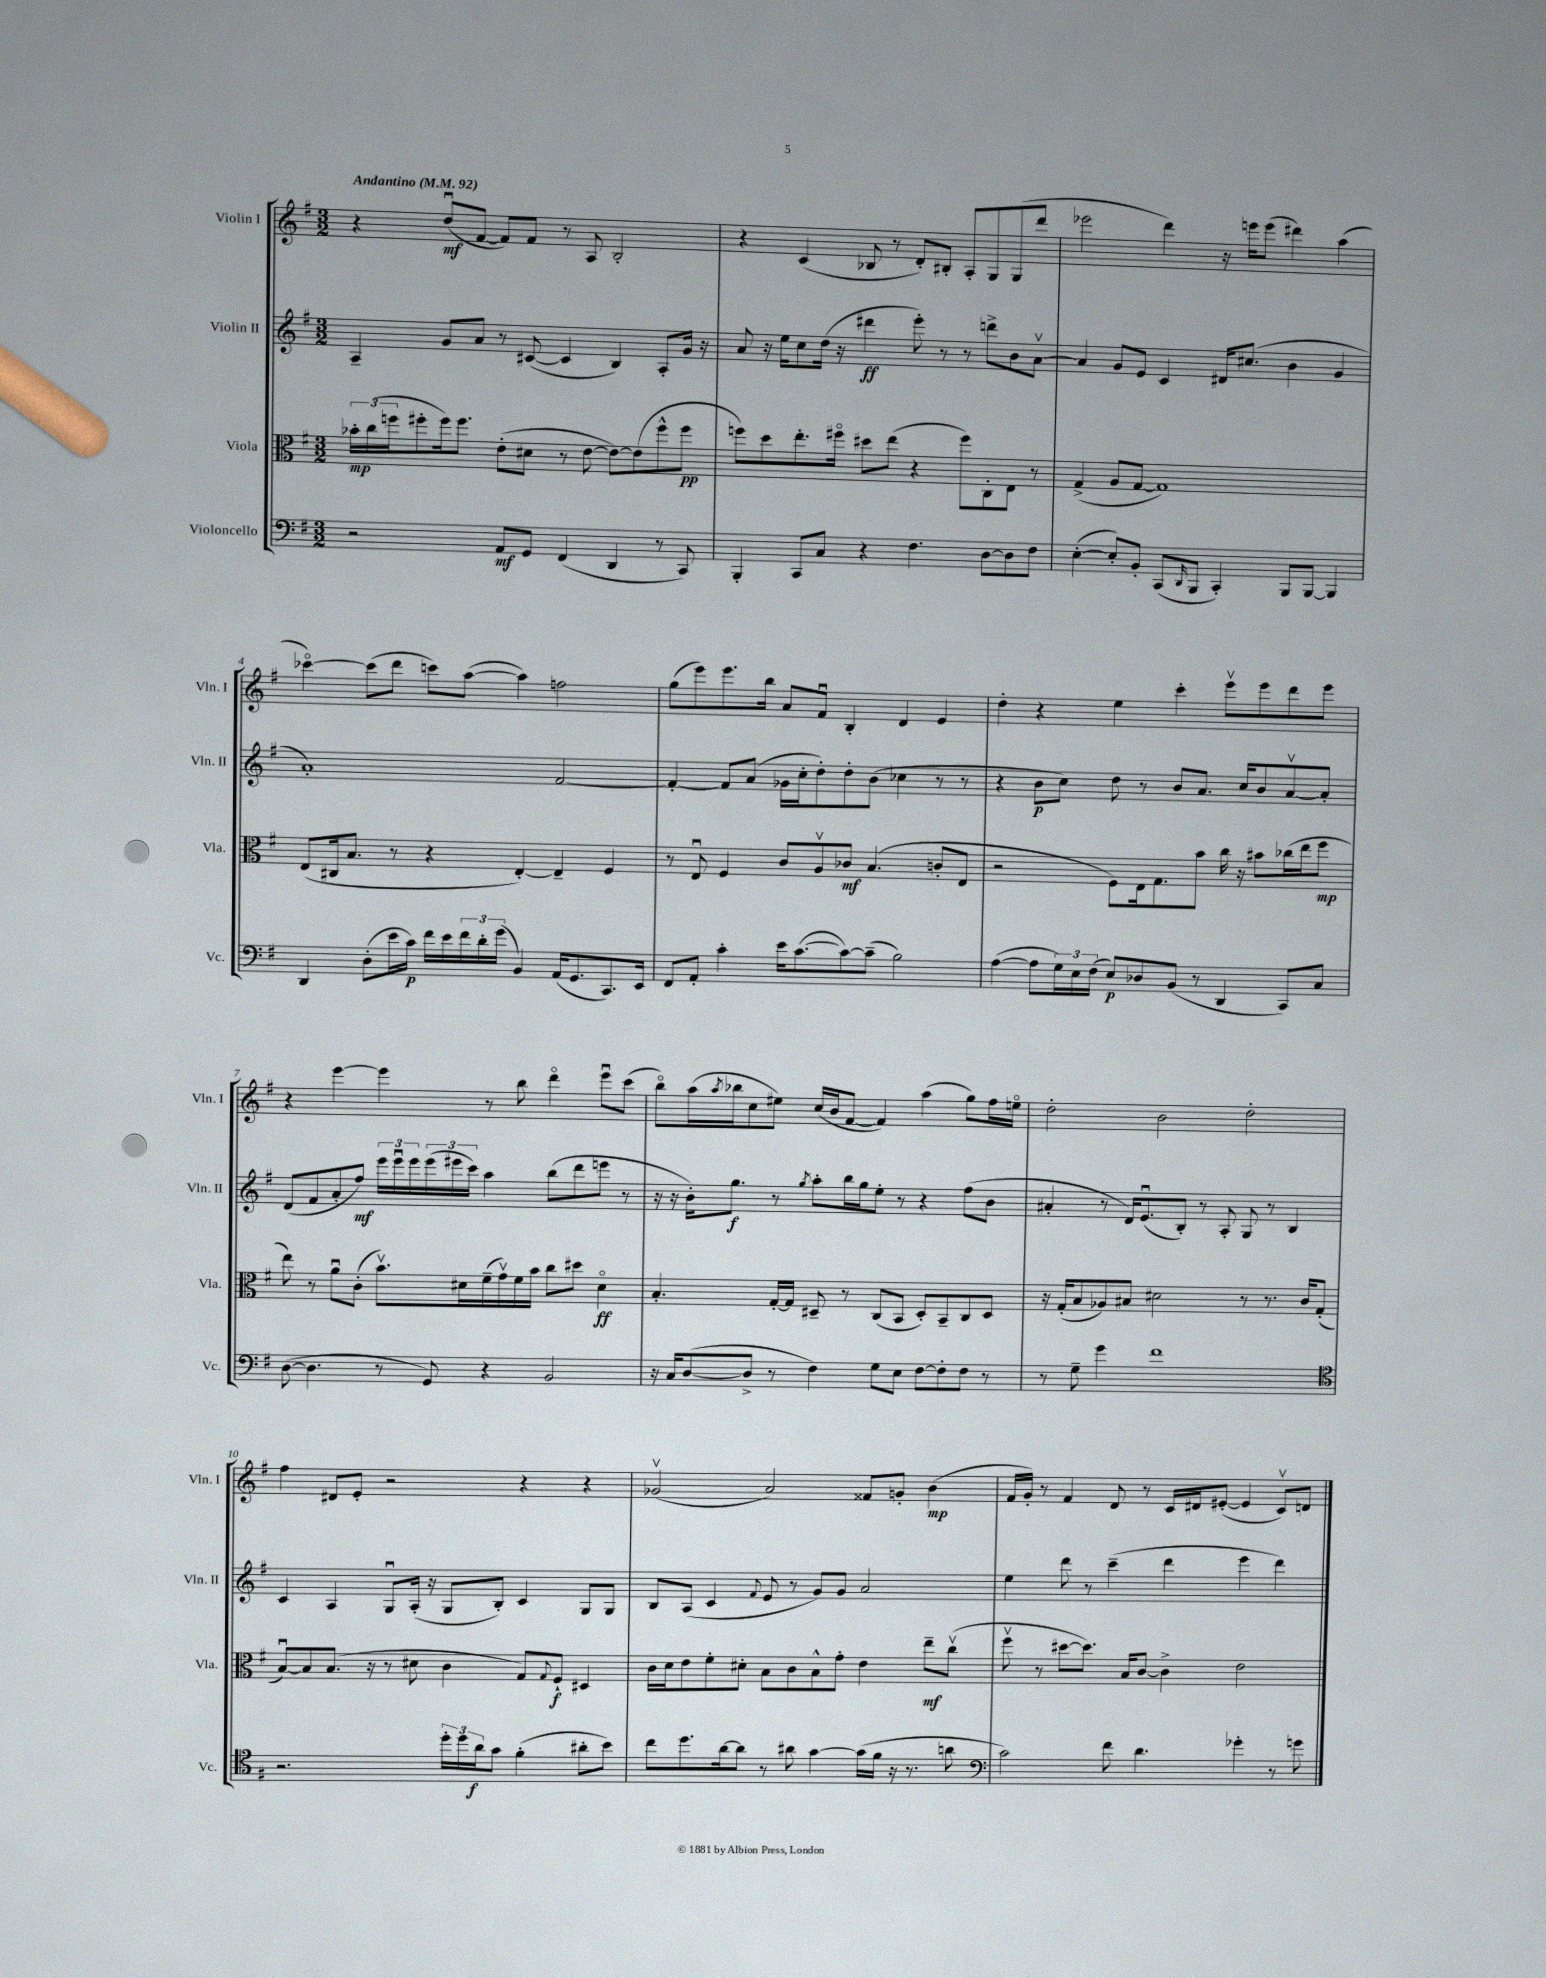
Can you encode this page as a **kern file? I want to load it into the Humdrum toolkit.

**kern	**dynam	**kern	**dynam	**kern	**dynam	**kern	**dynam
*part4	*part4	*part3	*part3	*part2	*part2	*part1	*part1
*staff4	*staff4	*staff3	*staff3	*staff2	*staff2	*staff1	*staff1
*I"Violoncello	*	*I"Viola	*	*I"Violin II	*	*I"Violin I	*
*I'Vc.	*	*I'Vla.	*	*I'Vln. II	*	*I'Vln. I	*
*clefF4	*	*clefC3	*	*clefG2	*	*clefG2	*
*k[f#]	*	*k[f#]	*	*k[f#]	*	*k[f#]	*
*M3/2	*	*M3/2	*	*M3/2	*	*M3/2	*
*MM92	*	*MM92	*	*MM92	*	*MM92	*
=1	=1	=1	=1	=1	=1	=1	=1
!	!	!	!	!	!	!LO:TX:a:B:t=Andantino	!
2r	.	24b-X'\LL	mp	4A~/	.	4r	.
.	.	(24cc\	.	.	.	.	.
.	.	24ffn\J	.	.	.	.	.
.	.	8ff#X'\	.	.	.	.	.
.	.	16ff#\k)	.	8g/L	.	(8ddu/L	mf
.	.	8.ff#\J	.	.	.	.	.
.	.	.	.	8a/J	.	[8f#/J	.
8AA/L	mf	(8e'\L	.	8r	.	8f#/L])	.
8GG/J	.	8d#X\J	.	([8c#X/	.	8f#/J	.
(4FF#/	.	8r	.	4c#/]	.	8r	.
.	.	[8e\	.	.	.	8A/	.
4DD/	.	8e\L_)	.	4B/)	.	2B'/	.
.	.	(8e\]	.	.	.	.	.
8r	.	8ff#^^\	.	8A'/L	.	.	.
8CC/)	.	8ff#\J	pp	16g/Jk	.	.	.
.	.	.	.	16r	.	.	.
=2	=2	=2	=2	=2	=2	=2	=2
4BBB'/	.	8ffn\L)	.	8a/	.	4r	.
.	.	8dd\	.	16r	.	.	.
.	.	.	.	16ee\KL	.	.	.
8CC/L	.	8.ee'\	.	8cc\	.	(4c/	.
8C/J	.	.	.	(16dd\Jk	.	.	.
.	.	16ff#X\Jk	.	16r	.	.	.
4r	.	8dd#X\L	.	4ddd#X\	ff	8B-X/	.
.	.	(8ee\J	.	.	.	8r	.
4.F#\	.	4r	.	8eee'\)	.	8d'/L)	.
.	.	.	.	8r	.	8B#X'/J	.
.	.	8ff#\L)	.	8r	.	8A'/L	.
[8D\L	.	8C'\	.	8dddn^\L	.	8G/	.
8D\]	.	8E\J	.	8b\	.	(8G/	.
8F#\J	.	8r	.	[8av\J	.	8ddd/J	.
=3	=3	=3	=3	=3	=3	=3	=3
([4E'\	.	(4G^/	.	4a/]	.	2eee-X\	.
8E'/L])	.	8A/L	.	8g/L	.	.	.
8BB'/J	.	[8G/J	.	8e/J	.	.	.
(8CC/L	.	1G])	.	4c/	.	4ddd\)	.
16qqDD/	.	.	.	.	.	.	.
8BBB/J	.	.	.	.	.	.	.
4CC'/)	.	.	.	16d#X/KL	.	16r	.
.	.	.	.	(8.cc#X/J	.	16eeen\KL	.
.	.	.	.	.	.	(8eee\J	.
8BBB/L	.	.	.	4b\	.	4ddd#X\)	.
[8BBB/J	.	.	.	.	.	.	.
4BBB/]	.	.	.	4g/	.	(4aa\	.
!!LO:LB:g=z
=4	=4	=4	=4	=4	=4	=4	=4
4DD/	.	(8E/L	.	1a')	.	[4ccc-X\)	.
.	.	16C#X/k	.	.	.	.	.
.	.	8.B/J	.	.	.	.	.
(8D'\L	.	.	.	.	.	(8ccc-\L]	.
16e\L	.	8r	.	.	.	8ddd\J	.
16c\JJ)	p	.	.	.	.	.	.
16f#\LL	.	4r	.	.	.	8cccn\L)	.
16e\	.	.	.	.	.	.	.
24f#\	.	.	.	.	.	([8aa\J	.
24d'\	.	.	.	.	.	.	.
(24g\JJ	.	.	.	.	.	.	.
4BB/)	.	[4E'/)	.	.	.	4aa\])	.
(16AA/KL	.	4E~/]	.	[2f#/	.	2ffn\	.
8.GG/	.	.	.	.	.	.	.
8.CC/)	.	4F#/	.	.	.	.	.
16EE/Jk	.	.	.	.	.	.	.
=5	=5	=5	=5	=5	=5	=5	=5
8FF#/L	.	8r	.	4f#'/_	.	(8gg\L	.
8AA'/J	.	8Eu/	.	.	.	8eee\)	.
4c'\	.	4F#/	.	8f#/L]	.	8.eee\	.
.	.	.	.	(8a/J	.	.	.
.	.	.	.	.	.	16bb\Jk	.
16e\KL	.	8c/L	.	16g-X\LL	.	8a/L	.
([8.c\	.	.	.	16cc'\J	.	.	.
.	.	8Av/	.	8dd'\)	.	8f#u/J	.
8c\_)	.	8c-X/J	mf	8dd'\	.	4B'/	.
(8c~\J]	.	(4.B/	.	(8b\J	.	.	.
2B\)	.	.	.	4cc-X\	.	4d/	.
.	.	8cn'/L	.	8r	.	4e/	.
.	.	8E/J	.	8r	.	.	.
=6	=6	=6	=6	=6	=6	=6	=6
([4A\	.	2r	.	4r	.	4dd'\	.
8A\L]	.	.	.	8b\L	p	4r	.
24G\L)	.	.	.	8cc\J)	.	.	.
24E\	.	.	.	.	.	.	.
(24F#\JJ	.	.	.	.	.	.	.
8E/L)	p	8F#\L)	.	8dd\	.	4ee\	.
8D-X/	.	16E\k	.	8r	.	.	.
.	.	8.G\	.	.	.	.	.
(8BB/J	.	.	.	8b/L	.	4ccc'\	.
8r	.	8b\J	.	8.a/J	.	.	.
4DD/	.	16cc\	.	.	.	8eeev\L	.
.	.	16r	.	16cc/KL	.	.	.
.	.	8b#X\L	.	8b/	.	8eee\	.
8CC/L)	.	(16cc-X\L	.	[8av/	.	8ddd\	.
.	.	16ee\J	.	.	.	.	.
8C/J	.	8ff#\J	mp	8a'/J]	.	8eee\J	.
!!LO:LB:g=z
=7	=7	=7	=7	=7	=7	=7	=7
([8D\	.	8ee\)	.	(8d/L	.	4r	.
4.D\]	.	8r	.	8f#/	.	.	.
.	.	8au\L	.	8a'/	.	[4eee\	.
.	.	(8c'\J	.	8ff#/J)	mf	.	.
8r	.	8.bv\L)	.	24eee\LL	.	4eee\]	.
.	.	.	.	24eeeu\	.	.	.
.	.	.	.	24eee\	.	.	.
8GG/)	.	.	.	(24eee\	.	.	.
.	.	.	.	24eee#X\	.	.	.
.	.	16d#X\L	.	.	.	.	.
.	.	.	.	24ccc\JJ)	.	.	.
4r	.	(16f#~\	.	4aa\	.	8r	.
.	.	16gv\)	.	.	.	.	.
.	.	16f#\	.	.	.	8bb\	.
.	.	16b\JJ	.	.	.	.	.
2BB/	.	8cc\L	.	(8bb\L	.	4ddd\	.
.	.	8dd#X\J	.	8ddd\	.	.	.
.	.	4d#\	ff	8eeen\J	.	8eeeu\L	.
.	.	.	.	8r	.	(8ccc\J	.
=8	=8	=8	=8	=8	=8	=8	=8
16r	.	4.B'/	.	16r	.	8bb\L)	.
16C/KL	.	.	.	16r	.	.	.
([8D/	.	.	.	16b'\KL)	.	(16aa\L	.
.	.	.	.	.	.	8qaa/	.
.	.	.	.	8.gg\J	f	16bb-X\J	.
8D^/J]	.	.	.	.	.	8cc\	.
8r	.	[16G'/LL	.	8r	.	8ee#X\J)	.
.	.	16G/JJ]	.	.	.	.	.
.	.	.	.	8qgg/	.	.	.
4F#\)	.	8D#X~/	.	8aa'\L	.	(16cc/LL	.
.	.	.	.	.	.	16b/J	.
.	.	8r	.	16bb\L	.	[8f#/J	.
.	.	.	.	16gg\J	.	.	.
8G\L	.	(8C/L	.	8ee'\J	.	4f#/])	.
8E\J	.	8BB/J	.	8r	.	.	.
[8F#\L	.	8D#'/L)	.	4r	.	(4aa\	.
8F#'\]	.	8BB~/	.	.	.	.	.
8F#\J	.	8C/	.	(8ff#\L	.	8gg\L)	.
8r	.	8D#/J	.	8b\J	.	16ff#\L	.
.	.	.	.	.	.	16een\JJ	.
=9	=9	=9	=9	=9	=9	=9	=9
8r	.	16r	.	4a#X'/	.	2dd'\	.
.	.	(16G'/KL	.	.	.	.	.
8G~\	.	8B/	.	.	.	.	.
4g\	.	8A-X/)	.	8r	.	.	.
.	.	8B#X/J	.	16d/KL)	.	.	.
.	.	.	.	(8.eu/	.	.	.
1f#	.	2d#X\	.	.	.	2b\	.
.	.	.	.	8B'/J)	.	.	.
.	.	.	.	8r	.	.	.
.	.	.	.	8A'/	.	.	.
.	.	8r	.	8G/	.	2dd'\	.
.	.	8.r	.	8r	.	.	.
.	.	.	.	4B/	.	.	.
.	.	16c/KL	.	.	.	.	.
.	.	(8G'/J	.	.	.	.	.
!!LO:LB:g=z
=10	=10	=10	=10	=10	=10	=10	=10
*clefC4	*	*	*	*	*	*	*
2.r	.	[8Bu/L)	.	4c/	.	4ff#\	.
.	.	8B/]	.	.	.	.	.
.	.	(8.B/J	.	4A/	.	8d#X/L	.
.	.	.	.	.	.	8e'/J	.
.	.	16r	.	.	.	.	.
.	.	8r	.	8Gu/L	.	2r	.
.	.	8d#X\	.	(16A'/Jk	.	.	.
.	.	.	.	16r	.	.	.
24dd'\LL	.	4c\	.	8G/L	.	.	.
24dd\	.	.	.	.	.	.	.
24a\J	f	.	.	.	.	.	.
8g\J	.	.	.	8B'/J)	.	.	.
(4f#'\	.	8G/L)	.	4c/	.	4r	.
.	.	8qqG/	.	.	.	.	.
.	.	8F#`/J	f	.	.	.	.
8a#X'\L	.	4D#X/	.	8G/L	.	4r	.
8b\J)	.	.	.	8G/J	.	.	.
=11	=11	=11	=11	=11	=11	=11	=11
8cc\L	.	16c\LL	.	8B/L	.	(2g-Xv/	.
.	.	16d\J	.	.	.	.	.
8.dd\	.	8e\	.	(8A/J	.	.	.
.	.	8f#'\	.	4c/	.	.	.
[16a\k	.	.	.	.	.	.	.
8a\J]	.	8d#X'\J	.	.	.	.	.
.	.	.	.	8qqf#/	.	.	.
8r	.	8B\L	.	8e/	.	2a/)	.
8a#X\	.	8c\	.	8r	.	.	.
[4g\	.	8B^^\	.	8g/L)	.	.	.
.	.	8g'\J	.	8g/J	.	.	.
(16g\LL]	.	4e\	.	2a/	.	8f##X/L	.
16f#\JJ	.	.	.	.	.	.	.
16r	.	.	.	.	.	8gn'/J	.
8.r	.	.	.	.	.	.	.
.	.	8ee~\L	mf	.	.	(4b\	mp
8an\	.	(8ccv\J	.	.	.	.	.
=12	=12	=12	=12	=12	=12	=12	=12
*clefF4	*	*	*	*	*	*	*
2c\)	.	8ff#v\	.	4ee\	.	16f#/LL	.
.	.	.	.	.	.	16g'/JJ)	.
.	.	8r	.	.	.	8r	.
.	.	[8dd#X\L	.	8ddd\	.	4f#/	.
.	.	8.dd#\J])	.	8r	.	.	.
8f#\	.	.	.	(4ccc~\	.	8d/	.
.	.	16B/KL	.	.	.	.	.
4.d\	.	[8c/J	.	.	.	8r	.
.	.	4c^\]	.	4ddd\	.	16c/LL	.
.	.	.	.	.	.	16d#X/J	.
.	.	.	.	.	.	([8e#X'/J	.
4g-X'\	.	2e\	.	4eee\	.	4e#/]	.
8r	.	.	.	4ddd\)	.	8cv/L)	.
8gn\	.	.	.	.	.	8dn/J	.
==	==	==	==	==	==	==	==
*-	*-	*-	*-	*-	*-	*-	*-
